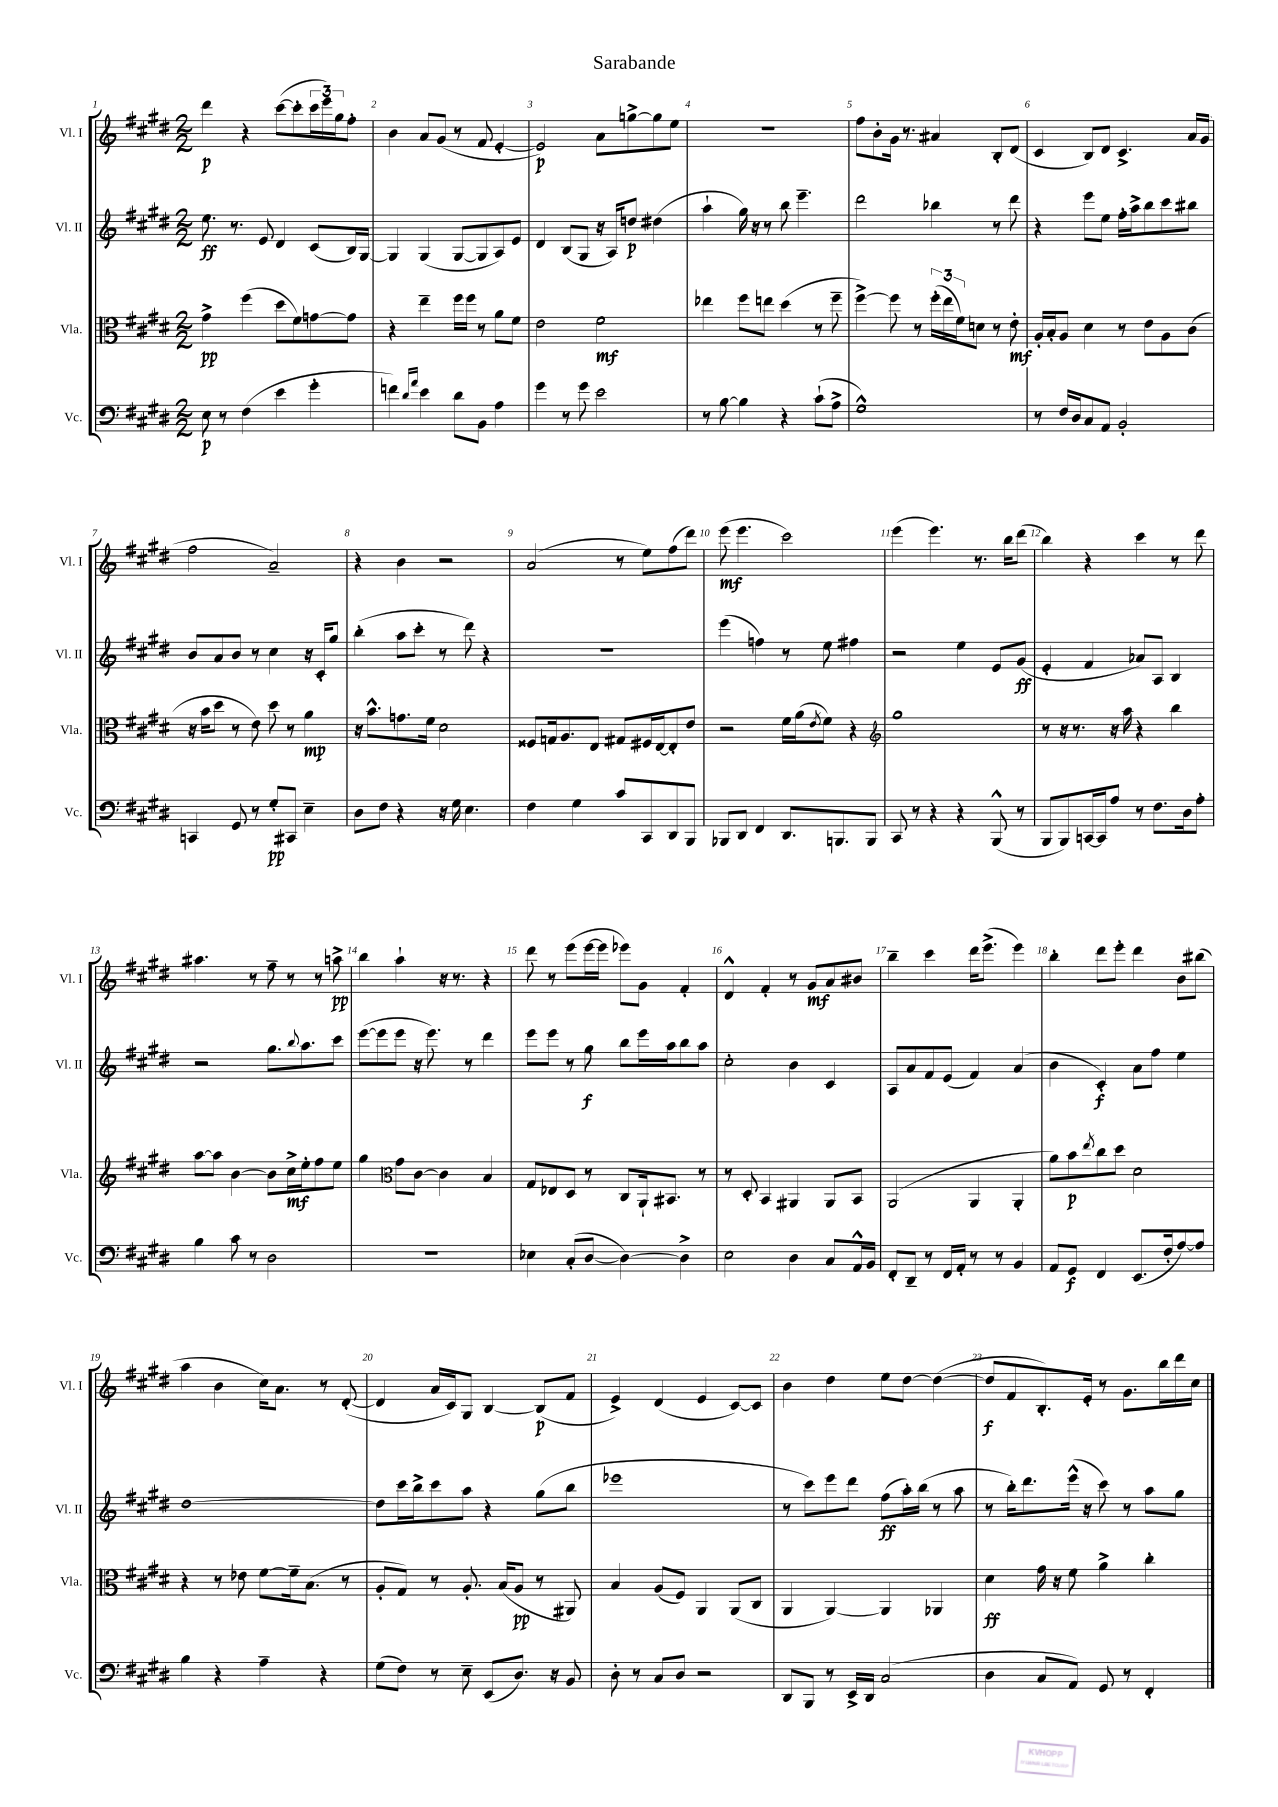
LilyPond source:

\header { title = "Sarabande" }
<<
\new StaffGroup <<
\new Staff = "s0" \with { instrumentName = "Vl. I" shortInstrumentName = "Vl. I" } {
    \clef treble \key e \major \numericTimeSignature \time 2/2
    dis'''4\p r4 cis'''8~( cis'''8-. \tuplet 3/2 { cis'''16 e'''16) gis''16 } fis''8-. |
    b'4 a'8 gis'8( r8 fis'8 e'4~-. |
    e'2\p) a'8 g''8~-> g''8 e''8 |
    R1 |
    fis''8 b'8-. gis'16 r8. ais'4 b8-. dis'8( |
    cis'4 b8) dis'8 cis'4.-> a'16 gis'16( |
    fis''2 a'2--) |
    r4 b'4 r2 |
    a'2( r8 e''8) fis''8( dis'''8) |
    e'''8\mf( e'''4. cis'''2) |
    e'''4( e'''4.) r8. b''16 dis'''8( |
    b''4) r4 cis'''4 r8 dis'''8 |
    ais''4. r8 fis''8-- r8 r8 a''8->\pp |
    b''4 a''4-! r16 r8. r4 |
    dis'''8 r8 e'''8( e'''16~ e'''16 ees'''8) gis'8 fis'4-. |
    dis'4-^ fis'4-. r8 gis'8\mf a'8 bis'8 |
    b''4-- cis'''4 dis'''16 e'''8.->( e'''4) |
    b''4-. dis'''8 e'''8-. dis'''4 b'8 bis''8( |
    a''4 b'4 cis''16) a'8. r8 dis'8~-.( |
    dis'4 a'16 cis'16) gis8 b4~ b8\p( fis'8 |
    e'4->) dis'4( e'4 cis'8~) cis'8 |
    b'4 dis''4 e''8 dis''8~ dis''4~( |
    dis''8\f fis'8 b8.-.) e'16-. r8 gis'8. b''16 dis'''16 cis''16 \bar "|." |
}
\new Staff = "s1" \with { instrumentName = "Vl. II" shortInstrumentName = "Vl. II" } {
    \clef treble \key e \major \numericTimeSignature \time 2/2
    e''8.\ff r8. e'8 dis'4 cis'8( b16) gis16~ |
    gis4 gis4( gis8~ gis8 a8) e'8 |
    dis'4 b8( gis8 r16 a16) d''8\p dis''4( |
    a''4-! gis''16) r16 r8 b''8 e'''4.-- |
    dis'''2 bes''4 r8 dis'''8 |
    r4 e'''8 e''8 fis''16-. a''16-> b''8 cis'''8 bis''8 |
    b'8 a'8 b'8 r8 cis''4 r16 cis'16-. gis''8 |
    b''4-.( a''8 cis'''8-. r8 dis'''8) r4 |
    R1 |
    e'''4( f''4) r8 e''8 fis''4 |
    r2 e''4 e'8 gis'8\ff( |
    e'4-. fis'4 aes'8) a8 b4 |
    r2 gis''8. \appoggiatura { b''8 } a''8. cis'''8 |
    e'''8~( e'''8 e'''8 r16 e'''8.) r8 dis'''4 |
    e'''8 e'''8 r8 gis''8\f b''8 e'''16 a''16 b''8 a''8 |
    cis''2-. b'4 cis'4 |
    a8 a'8 fis'8 e'8( fis'4) a'4( |
    b'4 cis'4-.\f) a'8 fis''8 e''4 |
    dis''1~ |
    dis''8 cis'''16 b''16-> cis'''8 a''8 r4 gis''8( b''8 |
    ees'''1 |
    r8 cis'''8) e'''8 dis'''8 fis''8\ff( a''16-.) b''16( r8 a''8 |
    r8 b''16-.) dis'''8. e'''16-^( r16 cis'''8) r8 a''8 gis''8 \bar "|." |
}
\new Staff = "s2" \with { instrumentName = "Vla." shortInstrumentName = "Vla." } {
    \clef alto \key e \major \numericTimeSignature \time 2/2
    gis'4->\pp fis''4( dis''8 fis'8) g'8~ g'8 |
    r4 e''4-- fis''16 fis''16 r8 a'8 fis'8 |
    e'2 fis'2\mf |
    ees''4 fis''8 e''8 dis''4( r8 fis''8-- |
    fis''4~->) fis''8 r8 \tuplet 3/2 { fis''16-.( e''16 fis'16) } d'8 r8 e'8-.\mf |
    a16-. b16-. a8 dis'4 r8 e'8 a8 cis'8( |
    r16 b'16 dis''8 r8 e'8) dis''8 r8 a'4\mp |
    r16 b'8.-^ g'8. fis'16 dis'2 |
    fisis8 g16 a8. e8 gis8 fis16 e16~ e8-. e'8 |
    r2 fis'16 a'16( \acciaccatura { e'8 } fis'8) r4 |
    \clef treble gis''1 |
    r8 r16 r8. r16 a''16 r4 b''4 |
    a''8~ a''8 b'4~ b'8 cis''16->\mf e''16-. fis''8 e''8 |
    gis''4 \clef alto gis'8 cis'8~ cis'4 b4 |
    gis8 ees8 dis8 r8 cis8 a,16-! bis,8. r8 |
    r8 dis8-. b,4 ais,4 ais,8 b,8 |
    a,2( a,4 a,4-. |
    a'8) b'8\p \acciaccatura { e''8 } cis''8 dis''8 dis'2 |
    r4 r8 ees'8 fis'8~ fis'16-- b8.( r8 |
    a8-. gis8) r8 a8.-. b16( a8\pp r8 ais,8) |
    b4 a8( fis8) a,4 a,8( cis8 |
    a,4 a,4~) a,4 aes,4 |
    dis'4\ff gis'16 r16 fis'8 a'4-> cis''4-. \bar "|." |
}
\new Staff = "s3" \with { instrumentName = "Vc." shortInstrumentName = "Vc." } {
    \clef bass \key e \major \numericTimeSignature \time 2/2
    e8\p r8 fis4( e'4 gis'4-. |
    f'4) \grace { dis'16 a'16 } e'4 dis'8 b,8 a4 |
    gis'4 r8 gis'8 e'2 |
    r8 b8~ b4 r4 cis'8-!( a8-> |
    gis1-^) |
    r8 fis16 dis16 cis8 a,8 b,2-. |
    c,4 gis,8 r8 gis8-.\pp cis,8 e4-- |
    dis8 fis8 r4 r16 gis16 e4. |
    fis4 gis4 cis'8 cis,8 dis,8 b,,8 |
    bes,,8 dis,8 fis,4 dis,8. b,,8. b,,8 |
    cis,8 r8 r4 r4 b,,8-^( r8 |
    b,,8 b,,8) c,16~ c,16 a8 r8 fis8. dis16 a8-. |
    b4 cis'8 r8 dis2 |
    r1 |
    ees4 cis8-.( dis8~ dis4~) dis4-> |
    e2 dis4 cis8 a,16-^ b,16 |
    fis,8-. dis,8-- r8 fis,16 a,16-. r8 r8 b,4 |
    a,8 gis,8\f fis,4 e,8.( fis16-. a8~) a8 |
    b4 r4 a4-- r4 |
    gis8( fis8) r8 e8-- e,8( dis8.) r16 b,8 |
    dis8-. r8 cis8 dis8 r2 |
    dis,8 b,,8 r8 e,16-> dis,16 cis2( |
    dis4 cis8 a,8) gis,8 r8 fis,4-. \bar "|." |
}
>>
>>
\layout { \context { \Score \override BarNumber.break-visibility = ##(#f #t #t) barNumberVisibility = #all-bar-numbers-visible } }
